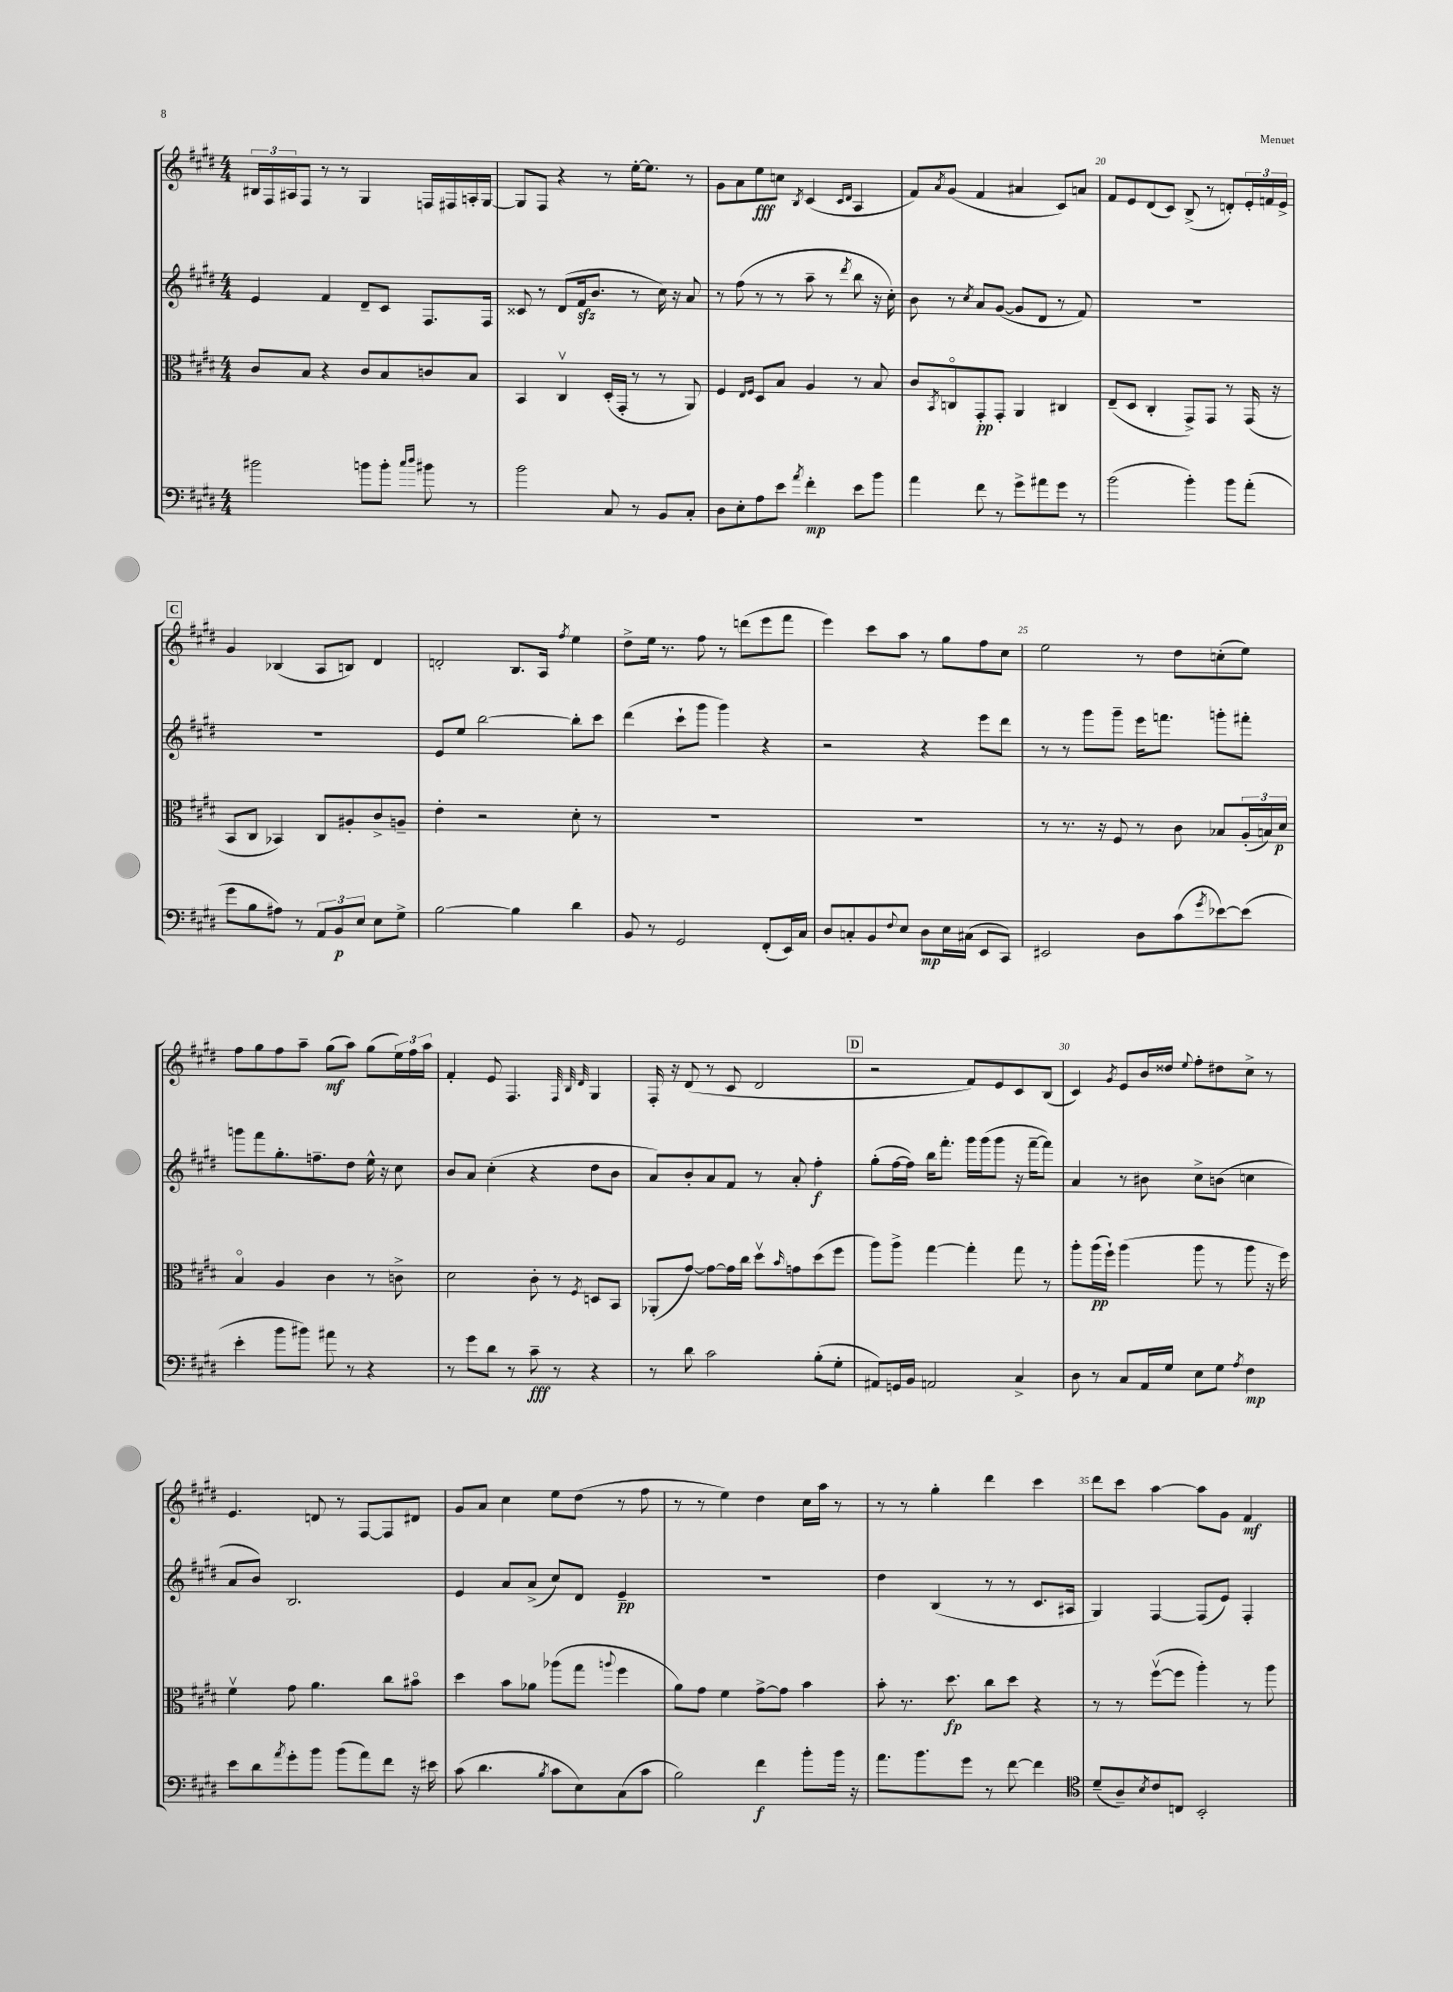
<<
\new StaffGroup <<
\new Staff = "s0" {
    \clef treble \key e \major \numericTimeSignature \time 4/4
    \tuplet 3/2 { bis16 fis16 ais16 } fis8 r8 r8 gis4 f16 fis16 a16-. gis16~ |
    gis8 fis8 r4 r8 e''16~-. e''8. r8 |
    gis'8 a'8 e''8\fff c''8 \acciaccatura { b8 } cis'4( \grace { cis'16 dis'16 } a4 |
    fis'8) \acciaccatura { a'8 } gis'8( fis'4 ais'4 cis'8) a'8 |
    fis'8 e'8 dis'8( cis'8) b8->( r8 d'8-.) \tuplet 3/2 { e'16-. f'16 e'16-> } |
    \mark \markup { \box "C" } gis'4 bes4( a8 b8) dis'4 |
    d'2-. b8. a16 \acciaccatura { fis''8 } e''4 |
    dis''8-> e''16 r8. fis''8 r8 d'''8( e'''8 fis'''8 |
    e'''4) cis'''8 a''8 r8 gis''8 fis''8 cis''8 |
    e''2 r8 dis''8 c''8-.( e''8) |
    fis''8 gis''8 fis''8 a''8-- gis''8\mf( a''8) gis''8( \tuplet 3/2 { e''16) fis''16 a''16 } |
    fis'4-. e'8 fis4. \grace { fis32 b32 dis'32 } gis4 |
    fis16-. r16 dis'8( r8 cis'8 dis'2 |
    \mark \markup { \box "D" } r2 fis'8) e'8 cis'8 b8( |
    cis'4) \acciaccatura { gis'8 } e'8 b'16 disis''16 \appoggiatura { e''8 } fis''8-. dis''8 cis''8-> r8 |
    e'4. d'8 r8 fis8~ fis8 dis'8 |
    gis'8 a'8 cis''4 e''8 dis''8( r8 fis''8 |
    r8 r8 e''4) dis''4 cis''16 a''16 r8 |
    r8 r8 gis''4-. dis'''4 cis'''4 |
    dis'''8 cis'''8 a''4~ a''8 gis'8 fis'4\mf \bar "|." |
}
\new Staff = "s1" {
    \clef treble \key e \major \numericTimeSignature \time 4/4
    e'4 fis'4 dis'8-- cis'8 fis8. fis16 |
    cisis'8 r8 dis'8( fis'16\sfz b'8. r8 cis''16) r16 a'8 |
    r8 fis''8( r8 r8 a''8-- r8 \acciaccatura { dis'''8 } b''8 r16 cis''16-.) |
    b'8 r8 \acciaccatura { cis''8 } a'8 gis'8~( gis'8 dis'8 r8 fis'8) |
    R1 |
    \mark \markup { \box "C" } R1 |
    e'8 e''8 b''2~ b''8-. cis'''8 |
    dis'''4( cis'''8-! gis'''8 gis'''4) r4 |
    r2 r4 e'''8 dis'''8 |
    r8 r8 gis'''8 gis'''8-- e'''16 f'''8. g'''8-. fis'''8-. |
    g'''8 fis'''8 gis''8.-. f''8.-- dis''8 e''16-^ r16 cis''8 |
    b'8 a'8 cis''4-.( r4 dis''8 b'8 |
    a'8) b'8-. a'8 fis'8 r8 a'8-. fis''4-.\f |
    \mark \markup { \box "D" } gis''8-.( fis''16~ fis''16) b''16 fis'''8.-. gis'''16 gis'''16( gis'''8 r16 fis'''16~-- fis'''8) |
    a'4 r8 bis'8 cis''8-> b'8( c''4 |
    a'8 b'8) b2. |
    e'4 a'8 a'8->( cis''8) dis'8 e'4--\pp |
    R1 |
    dis''4 b4( r8 r8 cis'8. ais16 |
    gis4) fis4~ fis8( e'8) fis4-. \bar "|." |
}
\new Staff = "s2" {
    \clef alto \key e \major \numericTimeSignature \time 4/4
    cis'8 b8 r4 cis'8 b8 c'8 b8 |
    b,4 cis4\upbow dis16-.( gis,16-. r8 r8 a,8) |
    fis4 \grace { e16 fis16 } dis8 b8 a4 r8 b8 |
    cis'8 \acciaccatura { b,8 } c8\flageolet gis,8-.\pp gis,8-. a,4 cis4 |
    e8--( dis8 cis4-. gis,8->) gis,8 r8 gis,16( r16 |
    \mark \markup { \box "C" } b,8 cis8 bes,4) cis8 ais8-. cis'8-> a8-- |
    e'4-. r2 dis'8-. r8 |
    R1 |
    R1 |
    r8 r8. r16 fis8 r8 cis'8 bes8 \tuplet 3/2 { a16-.( b16) dis'16\p } |
    b4\flageolet a4 cis'4 r8 c'8-> |
    dis'2 cis'8-. r8 \acciaccatura { fis8 } d8 b,8 |
    aes,8-.( gis'8~) gis'8~ gis'16 cis''16 dis''8\upbow \grace { b'16 } g'8 dis''8( fis''8 |
    \mark \markup { \box "D" } a''8) a''8-> gis''4~ gis''4-. gis''8 r8 |
    a''8-. a''16\pp( fis''16-!) a''4( a''8 r8 a''8 r16 fis''16) |
    fis'4\upbow gis'8 a'4. cis''8 bis'8\flageolet |
    dis''4 b'8 aes'8 aes''8( gis''8 \appoggiatura { a''8 } fis''4 |
    a'8) gis'8 fis'4 gis'8~-> gis'8 b'4 |
    b'8-. r8. dis''8.\fp cis''8 dis''8 r4 |
    r8 r8 fis''8~\upbow( fis''8 a''4-.) r8 a''8 \bar "|." |
}
\new Staff = "s3" {
    \clef bass \key e \major \numericTimeSignature \time 4/4
    bis'2 b'8 b'8-. \grace { cis''16 dis''16 } bis'8 r8 |
    b'2 cis8 r8 b,8 cis8-. |
    dis8 e8-. a8 e'8 \acciaccatura { a'8 } fis'4-.\mp e'8 b'8 |
    a'4 fis'8 r8 gis'8-> ais'8 gis'8 r8 |
    b'2( b'4-.) b'8 a'8-.( |
    \mark \markup { \box "C" } gis'8 b8 ais8) r8 \tuplet 3/2 { a,8 b,8\p e8 } e8 gis8-> |
    b2~ b4 dis'4 |
    b,8 r8 gis,2 fis,8-.( e,16) cis16 |
    dis8 c8-. b,8 \appoggiatura { fis8 } e8 dis8\mp e16 cis16( e,8 cis,8) |
    eis,2 dis8 cis'8( \acciaccatura { gis'8 } ees'8~) ees'8( |
    e'4-. b'8 bis'8) ais'8 r8 r4 |
    r8 gis'8 dis'8 r8 cis'8--\fff r8 r4 |
    r8 dis'8 cis'2 b8-.( gis8-. |
    \mark \markup { \box "D" } ais,8) g,16 b,16 a,2 cis4-> |
    dis8 r8 cis8 a,16 gis16 e8 gis8 \acciaccatura { a8 } fis4\mp |
    e'8 dis'8 \acciaccatura { a'8 } gis'8-. b'8 b'8( a'8) fis'8 r16 eis'16 |
    cis'8( dis'4. \acciaccatura { b8 } cis'8 e8) cis8( cis'8 |
    b2) fis'4\f b'8-. b'16 r16 |
    a'8. b'8. gis'8 r8 fis'8~ fis'4 |
    \clef tenor dis'8--( a8--) \acciaccatura { b8 } cis'8 c8 b,2-. \bar "|." |
}
>>
>>
\layout { \context { \Score currentBarNumber = #16 \override BarNumber.break-visibility = ##(#f #t #t) barNumberVisibility = #(every-nth-bar-number-visible 5) } }
